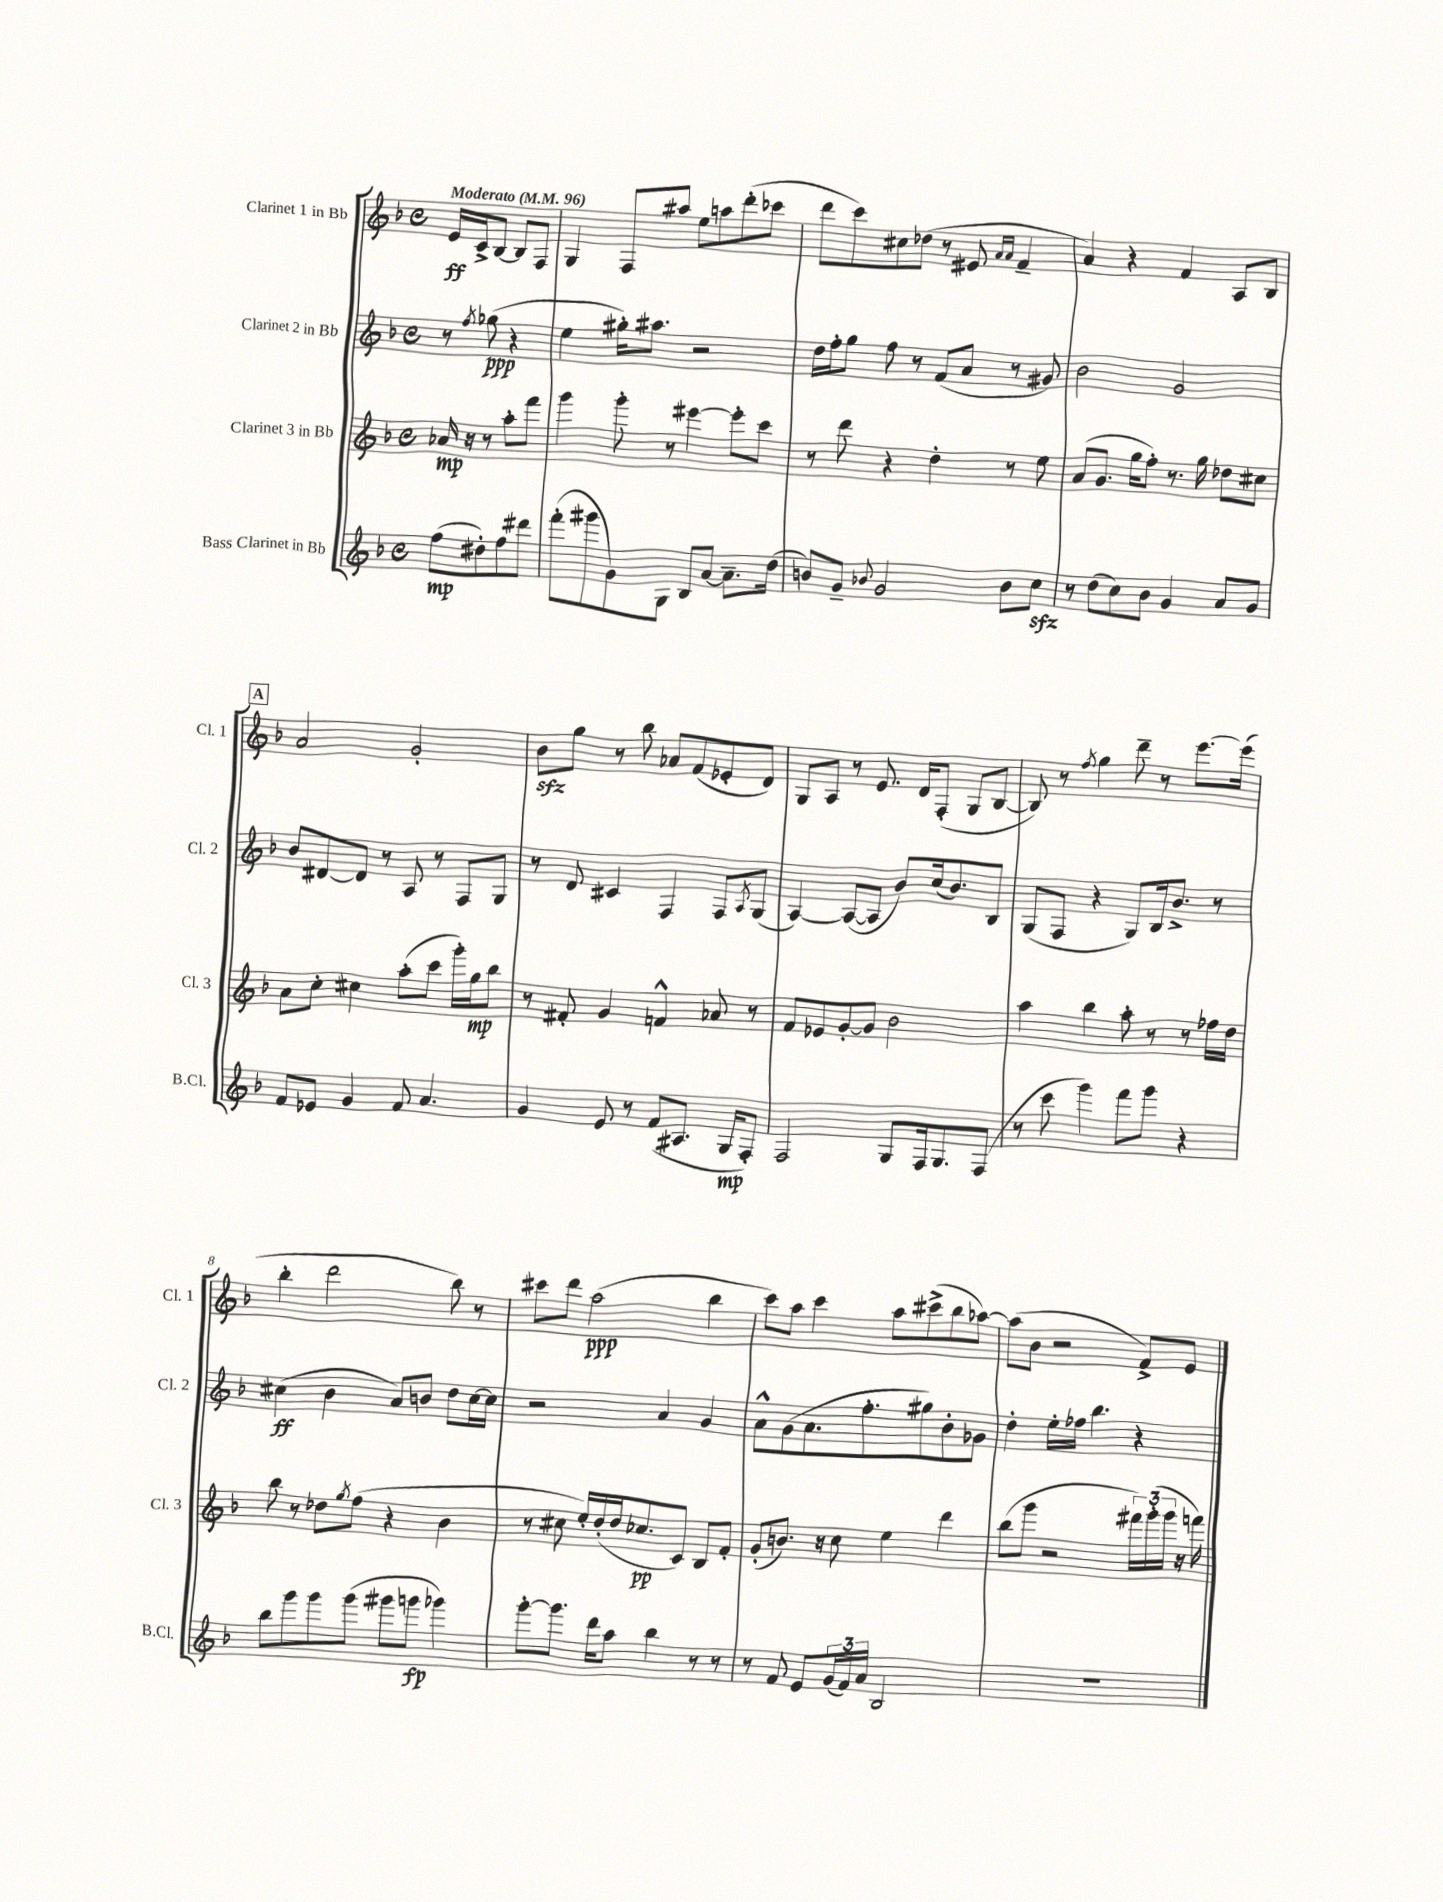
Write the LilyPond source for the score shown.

<<
\new StaffGroup <<
\new Staff = "s0" \with { instrumentName = "Clarinet 1 in Bb" shortInstrumentName = "Cl. 1" } {
    \clef treble \key f \major \defaultTimeSignature \time 4/4 \partial 2 \tempo "Moderato" 4 = 96
    e'16\ff c'16-> bes8~ bes8 f8 |
    g4 f8 ais''8 e''8 a''8 d'''8-.( ces'''8 |
    d'''8 c'''8) cis''8 des''8( r8 eis'8 \grace { a'16 a'16 } f'4-- |
    a'4) r4 f'4 a8 bes8 |
    \mark \markup { \box "A" } a'2 g'2-. |
    bes'8\sfz g''8 r8 bes''8 aes'8 f'8( ees'8-. d'8) |
    g8 a8 r8 e'8. d'16 f8-.( g8 bes8~ |
    bes8) r8 \acciaccatura { f''8 } g''4 d'''8-- r8 e'''8.~ e'''16( |
    bes''4-. d'''2 bes''8) r8 |
    cis'''8 d'''8 a''2\ppp( bes''4 |
    c'''8) a''8 c'''4 a''8 cis'''8->( bes''8 aes''8~) |
    aes''8( bes'8 r2 f'8->) e'8 \bar "|." |
}
\new Staff = "s1" \with { instrumentName = "Clarinet 2 in Bb" shortInstrumentName = "Cl. 2" } {
    \clef treble \key f \major \defaultTimeSignature \time 4/4 \partial 2
    r8 \acciaccatura { f''8 } ges''8\ppp( r4 |
    e''4 gis''16-.) ais''8. r2 |
    d''16 f''16-. g''8 f''8 r8 f'8( a'8 r8 gis'8) |
    bes'2 g'2 |
    \mark \markup { \box "A" } bes'8 dis'8~ dis'8 r8 a8 r8 f8 g8 |
    r8 d'8 cis'4 f4 f8 \acciaccatura { a8 } g8( |
    a4~) a8~( a8 bes'8) c''16( bes'8.) bes8 |
    g8( f8 r4 g8) bes16 bes'8.-> r8 |
    cis''4\ff( bes'4 a'8) b'8 d''8 cis''16~ cis''16 |
    r2 a'4 g'4 |
    a'8-^ g'8( a'8. f''8.-. gis''8) bes'8-. ges'8 |
    d''4-. e''16-. fes''16 bes''4. r4 \bar "|." |
}
\new Staff = "s2" \with { instrumentName = "Clarinet 3 in Bb" shortInstrumentName = "Cl. 3" } {
    \clef treble \key f \major \defaultTimeSignature \time 4/4 \partial 2
    aes'16\mp r16 r8 a''8-. f'''8 |
    g'''4 g'''8-. r8 eis'''4~ eis'''8-. c'''8 |
    r8 d'''8 r4 d''4-. r8 e''8 |
    a'8( g'8. g''16 f''8-.) r8. g''16 des''8 cis''8 |
    \mark \markup { \box "A" } a'8 c''8-. cis''4 a''8-.( c'''8 g'''16-.) g''16\mp bes''8 |
    r8 fis'8-. g'4 f'4-^ aes'8 r8 |
    f'8 ees'8 g'8~-. g'8 bes'2 |
    a''4 bes''4 a''8-. r8 r8 fes''16 d''16 |
    bes''8 r8 des''8 \acciaccatura { g''8 } f''8( r4 bes'4 |
    r8 cis''8 e''16-.) d''16-.( d''16 ces''8.\pp c'8) bes8 f'8-. |
    g'8-.( b'8.) r16 c''8 e''4 d'''4 |
    bes''8( g'''8 r2 \tuplet 3/2 { fis'''16) g'''16-.( g'''16 } r16 f'''16) \bar "|." |
}
\new Staff = "s3" \with { instrumentName = "Bass Clarinet in Bb" shortInstrumentName = "B.Cl." } {
    \clef treble \key f \major \defaultTimeSignature \time 4/4 \partial 2
    f''8\mp( dis''8-.) f''8 dis'''8 |
    f'''8-.( gis'''8 g'8) g8 bes8 a'8~ a'8.-- d''16( |
    b'8) g'8-- \appoggiatura { bes'8 } g'2 bes'8 c''8\sfz |
    r8 d''8( c''8) bes'8 g'4 a'8 g'8 |
    \mark \markup { \box "A" } f'8 ees'8 g'4 f'8 a'4. |
    g'4 e'8 r8 f'8( ais8. g16\mp f8-.) |
    f2 g8 f16 g8. f8( |
    r8 c'''8 g'''4) f'''8 g'''8 r4 |
    bes''8 g'''8 g'''8 g'''8( gis'''8 g'''8\fp ges'''4) |
    g'''8~-. g'''8. d'''16 a''8 bes''4 r8 r8 |
    r8 f'8 e'8 \tuplet 3/2 { g'16( f'16) a'16 } bes2 |
    R1 \bar "|." |
}
>>
>>
